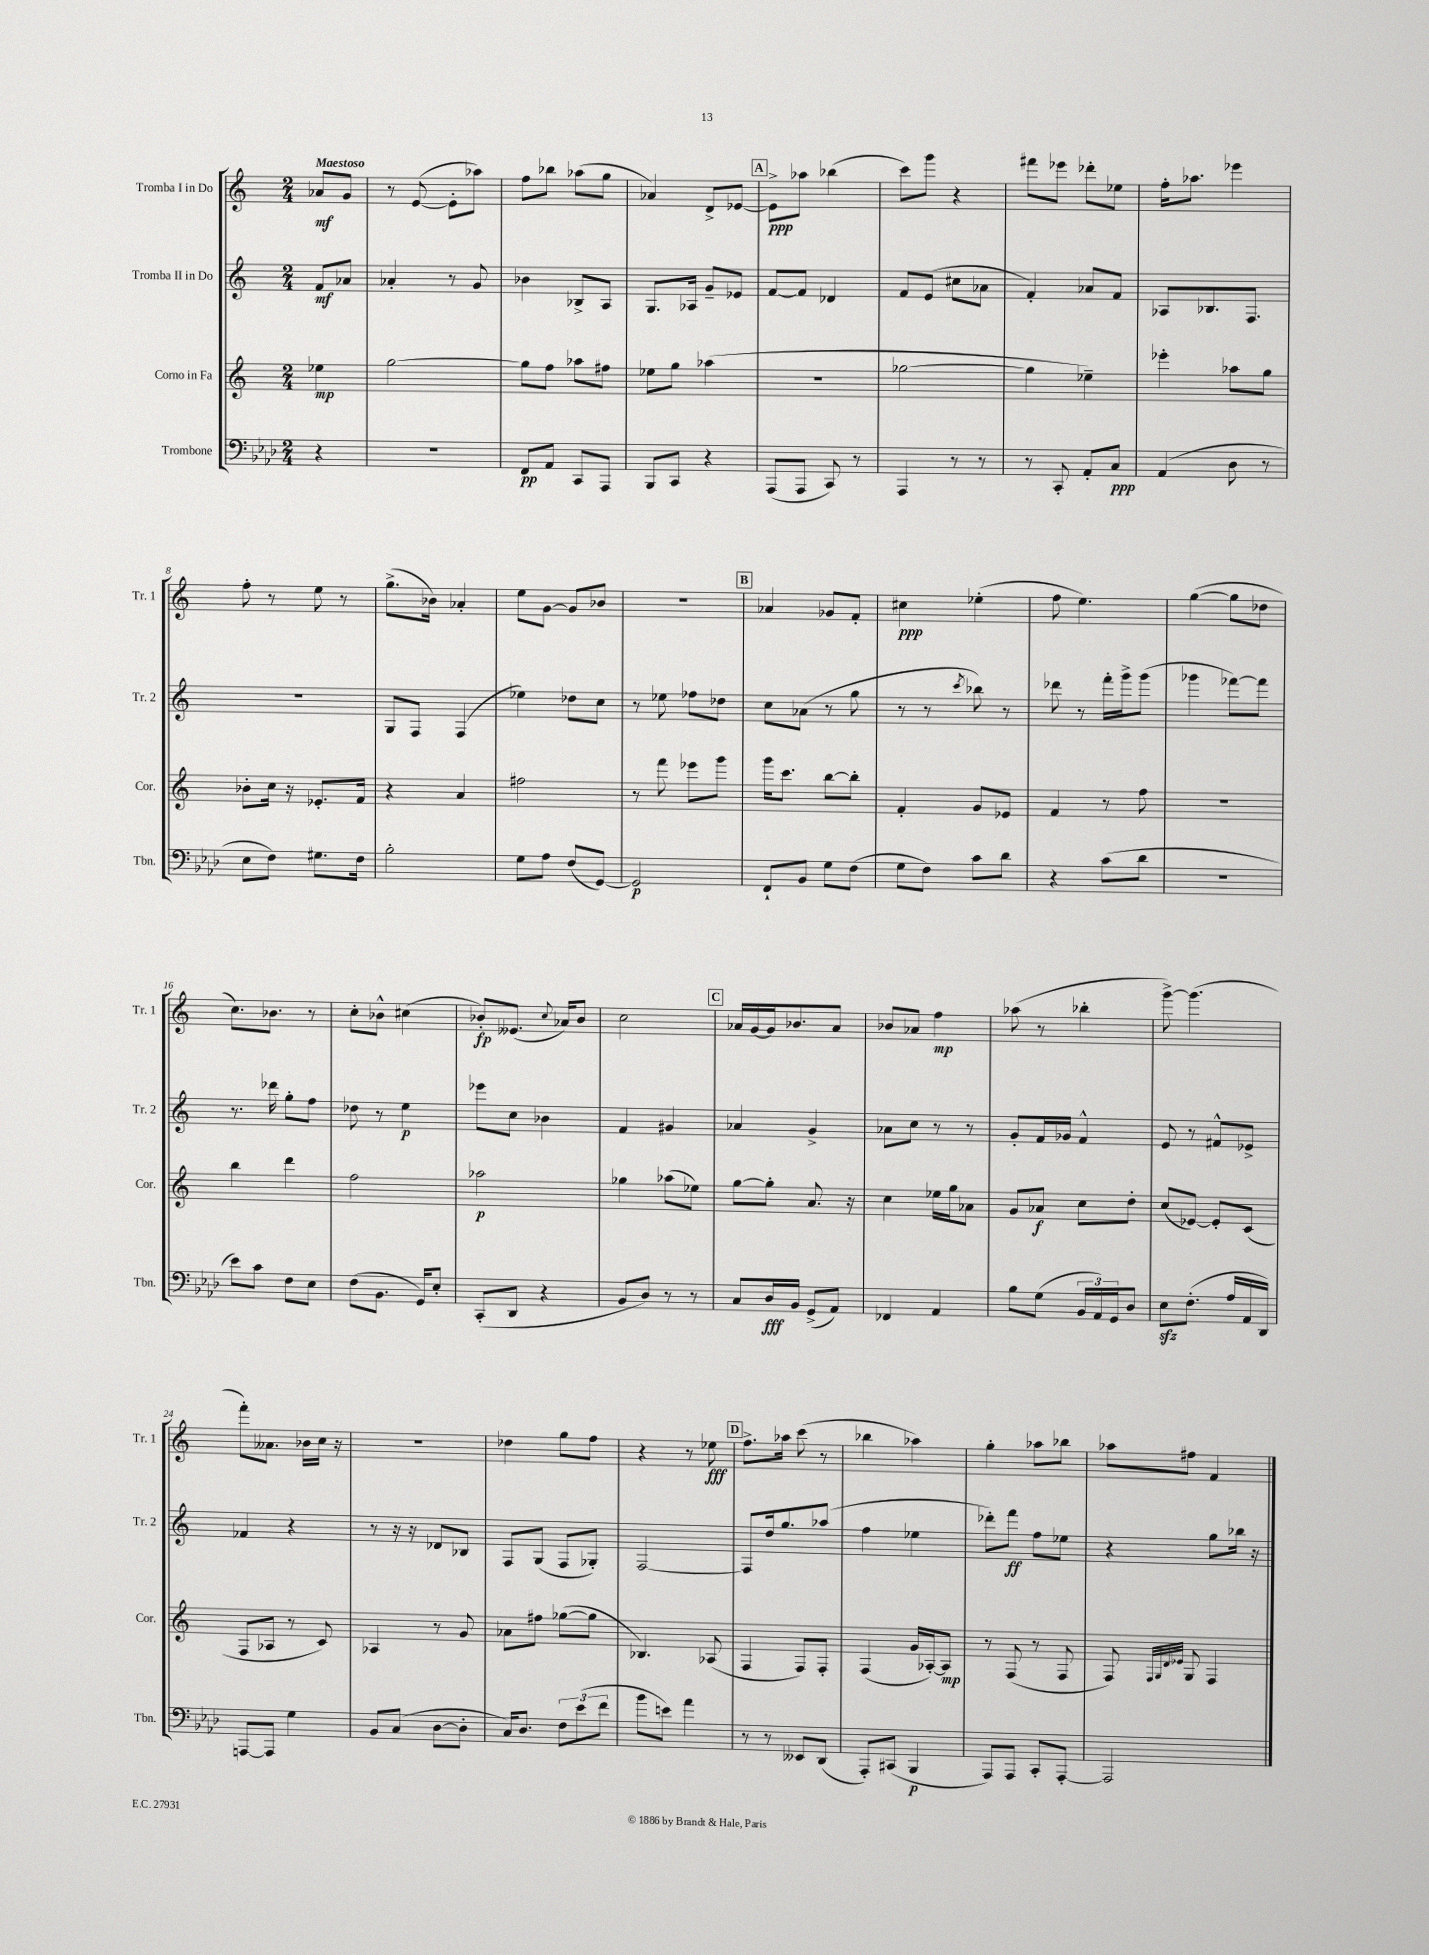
<<
\new StaffGroup <<
\new Staff = "s0" \with { instrumentName = "Tromba I in Do" shortInstrumentName = "Tr. 1" } {
    \clef treble \key c \major \numericTimeSignature \time 2/4 \partial 4 \tempo "Maestoso"
    aes'8\mf g'8 |
    r8 e'8~( e'8-. aes''8) |
    f''8 bes''8 aes''8( g''8 |
    aes'4) d'8-> ees'8~ |
    \mark \markup { \box "A" } ees'8->\ppp aes''8 bes''4( |
    c'''8) g'''8 r4 |
    fis'''8 ees'''8 des'''8-. ees''8 |
    f''16-. aes''8. ees'''4 |
    f''8-. r8 e''8 r8 |
    g''8.->( bes'16) aes'4-. |
    e''8 g'8~ g'8 bes'8 |
    R2 |
    \mark \markup { \box "B" } aes'4 ges'8 f'8-. |
    cis''4\ppp ees''4-.( |
    f''8 e''4.) |
    g''4~( g''8 des''8 |
    c''8.) bes'8. r8 |
    c''8-. bes'8-^ cis''4( |
    bes'8-.\fp) eeses'8.( \appoggiatura { c''8 } aes'16) bes'8 |
    c''2 |
    \mark \markup { \box "C" } aes'16 g'16~ g'16 bes'8. aes'8 |
    bes'8 aes'8 f''4\mp |
    aes''8( r8 bes''4-. |
    g'''8~->) g'''4.( |
    f'''8-.) aeses'8. bes'16 c''16 r16 |
    R2 |
    des''4 g''8 f''8 |
    r4 r8 ees''8\fff |
    \mark \markup { \box "D" } f''8.-> aes''16 c'''8( r8 |
    bes''4 aes''4) |
    g''4-. aes''8 bes''8 |
    aes''8 fis''8 f'4 \bar "|." |
}
\new Staff = "s1" \with { instrumentName = "Tromba II in Do" shortInstrumentName = "Tr. 2" } {
    \clef treble \key c \major \numericTimeSignature \time 2/4 \partial 4
    f'8\mf aes'8 |
    aes'4-. r8 g'8 |
    bes'4 bes8-> a8 |
    g8. aes16 g'8-- ees'8 |
    \mark \markup { \box "A" } f'8~ f'8 des'4 |
    f'8 e'8( cis''8 aes'8 |
    f'4-.) aes'8 f'8 |
    aes8 bes8. f8. |
    r2 |
    g8 f8 f4( |
    ees''4) des''8 c''8 |
    r8 ees''8 fes''8 des''8 |
    \mark \markup { \box "B" } c''8 aes'8( r8 g''8 |
    r8 r8 \acciaccatura { c'''8 } bes''8) r8 |
    des'''8 r8 f'''16-. g'''16-> g'''8( |
    ges'''4 fes'''8~) fes'''8 |
    r8. des'''16 g''8-. f''8 |
    des''8 r8 e''4\p |
    ees'''8 c''8 bes'4 |
    f'4 gis'4 |
    \mark \markup { \box "C" } aes'4 g'4-> |
    aes'8 c''8 r8 r8 |
    g'8-. f'16 ges'16 f'4-^ |
    e'8 r8 fis'8-^ ees'8-> |
    fes'4 r4 |
    r8 r16 r16 des'8 bes8 |
    f8 g8( f8 ges8-.) |
    f2~ |
    \mark \markup { \box "D" } f8 d''16 g''8. aes''8( |
    f''4 ees''4 |
    des'''8-.) f'''8\ff f''8 ees''8 |
    r4 g''8 bes''16 r16 \bar "|." |
}
\new Staff = "s2" \with { instrumentName = "Corno in Fa" shortInstrumentName = "Cor." } {
    \clef treble \key c \major \numericTimeSignature \time 2/4 \partial 4
    ees''4\mp |
    g''2~ |
    g''8 f''8 aes''8 fis''8 |
    ees''8 g''8 aes''4( |
    \mark \markup { \box "A" } R2 |
    ges''2~ |
    ges''4 ees''4--) |
    ees'''4-. aes''8 g''8 |
    bes'8-. c''16 r16 ees'8.-. f'16 |
    r4 a'4 |
    fis''2 |
    r8 f'''8 ees'''8 g'''8 |
    \mark \markup { \box "B" } g'''16 c'''8. b''8~ b''8-. |
    f'4-. g'8 ees'8 |
    f'4 r8 f''8 |
    r2 |
    b''4 d'''4 |
    f''2 |
    aes''2\p |
    ges''4 aes''8( ees''8) |
    \mark \markup { \box "C" } g''8~ g''8-. a'8. r16 |
    c''4 ees''16 g''16 aes'8 |
    g'8 aes'8\f c''8 d''8-. |
    c''8( ees'8~) ees'8-. c'8( |
    f8 aes8 r8 c'8) |
    aes4 r8 g'8 |
    aes'8 fis''8 ges''8~( ges''8 |
    bes4.) aes8( |
    \mark \markup { \box "D" } f4 f8) f8-. |
    f4( g'16 aes16~-.) aes8\mp |
    r8 f8( r8 f8 |
    f8) \grace { f32 g32 d'32 ees'32 } g8 f4 \bar "|." |
}
\new Staff = "s3" \with { instrumentName = "Trombone" shortInstrumentName = "Tbn." } {
    \clef bass \key aes \major \numericTimeSignature \time 2/4 \partial 4
    r4 |
    r2 |
    f,8\pp aes,8 c,8 aes,,8 |
    bes,,8 c,8 r4 |
    \mark \markup { \box "A" } aes,,8( aes,,8 c,8) r8 |
    aes,,4 r8 r8 |
    r8 c,8-. aes,8-. c8\ppp |
    aes,4( des8 r8 |
    ees8 f8) gis8. f16 |
    bes2-. |
    g8 aes8 f8( g,8~) |
    g,2\p |
    \mark \markup { \box "B" } f,8-! bes,8 g8 f8( |
    g8 f8) c'8 des'8 |
    r4 c'8( des'8 |
    R2 |
    ees'8) c'8 f8 ees8 |
    f8( bes,8. g,16) ees8-. |
    c,8-.( des,8 r4 |
    bes,8 des8) r8 r8 |
    \mark \markup { \box "C" } c8 des16\fff bes,16 g,8->( aes,8) |
    fes,4 aes,4 |
    bes8 g8( \tuplet 3/2 { bes,16 aes,16) g,16 } des8 |
    ees8\sfz f8.-.( aes16 aes,16 des,16) |
    a,,8~ a,,8 g4 |
    bes,8 c8( des8~ des8-. |
    c16) des8. \tuplet 3/2 { f8 ees'8( f'8 } |
    bes'8 e'8) aes'4 |
    \mark \markup { \box "D" } r8 r8 eeses,8 des,8( |
    aes,,8-.) cis,8( bes,,4\p |
    aes,,8) aes,,8 c,8-. aes,,8~-. |
    aes,,2 \bar "|." |
}
>>
>>
